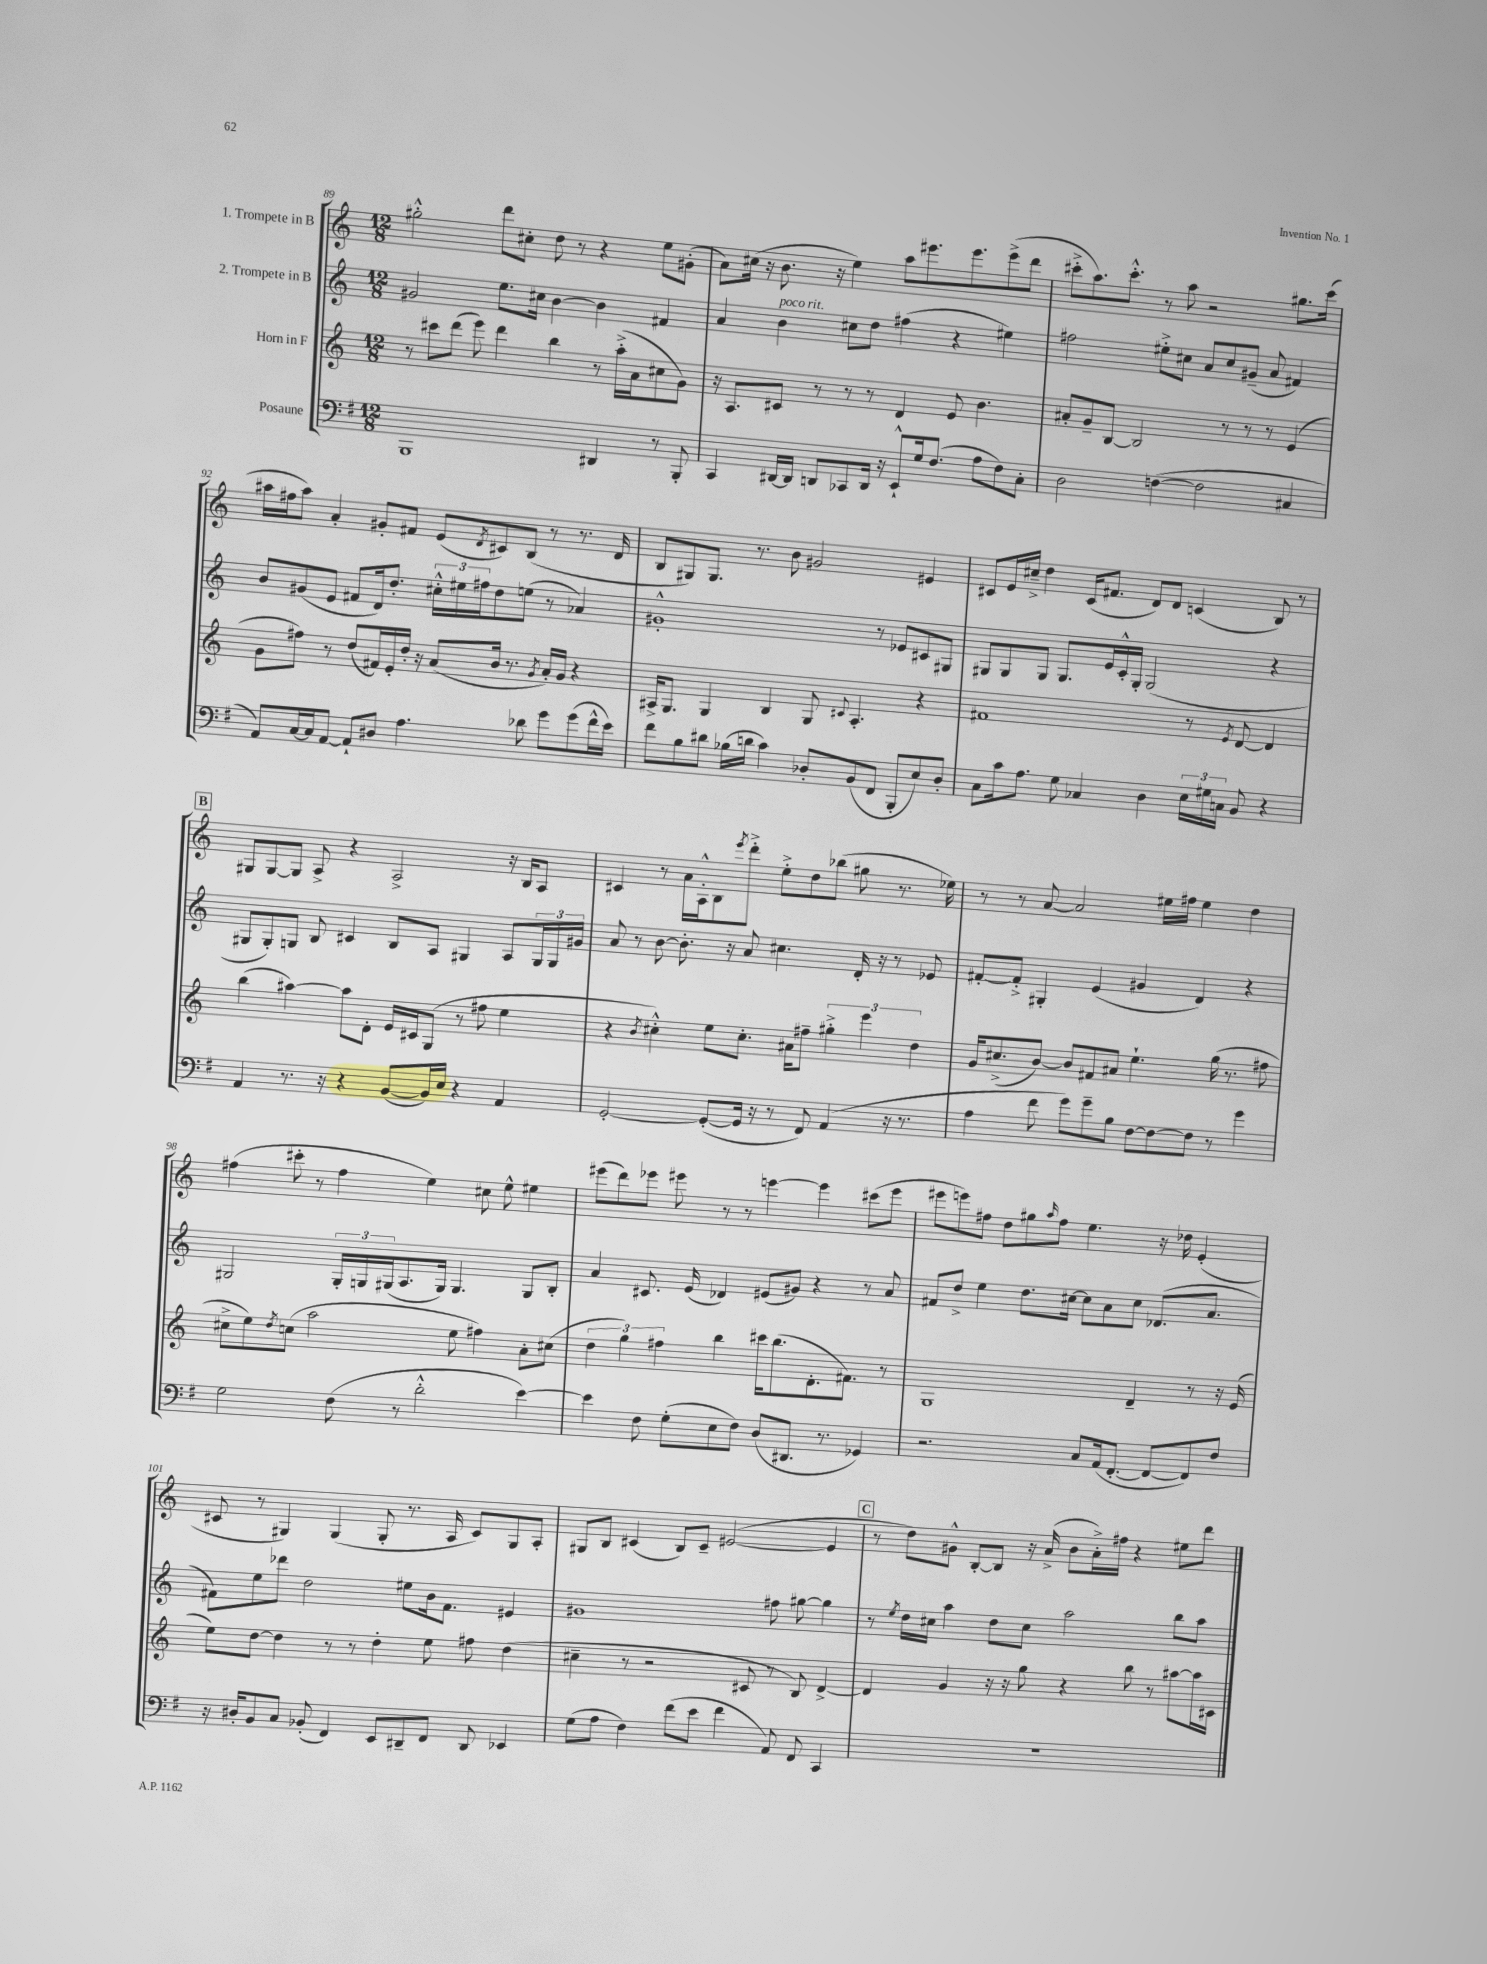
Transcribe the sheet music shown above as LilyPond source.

<<
\new StaffGroup <<
\new Staff = "s0" \with { instrumentName = "1. Trompete in B" } {
    \clef treble \key c \major \numericTimeSignature \time 12/8
    gis''2-.-^ d'''8 cis''8-. d''8 r8 r4 e''8 gis'8-.( |
    a'8) cis''16( r16 b'8. r16 e''4) a''8 eis'''8. eis'''8. eis'''8->( d'''8 |
    cis'''8-.-> a''8.) cis'''8.-.-^ r8 a''8 r2 gis''8. cis'''16( |
    ais''16 fis''16 ais''8) a'4-. gis'8-. fis'8 e'8( \acciaccatura { d'8 } cis'8) b8( r8 r8. d'16 |
    b8 gis8) gis8. r8. b'8 gis'2 eis'4 |
    cis'8 e'16 cis''16---> d''4 cis'16( fis'8. d'8) d'8 c'4( b8) r8 |
    \mark \markup { \box "B" } gis8 gis8~ gis8 a8-> r4 a2-> r16 b16 a8 |
    cis'4 r8 a'16 a16-.-^ b8 \acciaccatura { e'''8 } d'''8-.-> e''8-.-> d''8 bes''8( gis''8 r8. ees''16) |
    r8 r8 a'8~ a'2 eis''16 fis''16 eis''4 d''4 |
    fis''4( cis'''8-. r8 fis''4 e''4) cis''8 e''8-^ eis''4 |
    eis'''8( d'''8) ees'''8 eis'''8 r8 r8 e'''4~ e'''4 cis'''8( e'''8 |
    eis'''8 e'''8) fis''8 d''8 gis''8 \grace { a''16 } fis''8 e''4. r16 des''16 e'4-.( |
    cis'8 r8 gis4) gis4( gis8-. r8. a16 cis'8) gis8 a8-. |
    gis8 b8 cis'4( b8) cis'8-- eis'2~( eis'4 |
    \mark \markup { \box "C" } r8 d''8) gis'8-^ b8~-. b8 r16 a'16->( b'8 a'16-.->) fis''16 r4 eis''8 d'''8 \bar "|." |
}
\new Staff = "s1" \with { instrumentName = "2. Trompete in B" } {
    \clef treble \key c \major \numericTimeSignature \time 12/8
    gis'2 e''8. cis''16 b'4~ b'4 fis'4 |
    a'4 b'4^\markup { \italic "poco rit." } cis''8 d''8 fis''4( r4 eis''4) |
    fis''2 eis''8-.-> cis''8 a'8 cis''8 gis'8--( a'8 fis'4) |
    b'8 gis'8( e'8 fis'8 d'16) d''8.-. \tuplet 3/2 { cis''16-.-^ eis''16 fis''16 } d''8 e''8( r8 aes'4) |
    gis'1-.-^ r8 ees'8 cis'8 gis8 |
    gis8 gis8 gis8 gis8. e'16 c'16-.-^ gis16-. gis2( r4 |
    \mark \markup { \box "B" } gis8 gis8-.) g8 b8 cis'4 b8 a8 gis4 a8 \tuplet 3/2 { gis16 gis16 gis'16 } |
    a'8 r8 b'8~ b'8.-. r16 a'8 cis''4. d'16-. r16 r8 ees'8 |
    fis'8~-. fis'8-.-> gis4-. e'4( gis'4 d'4) r4 |
    gis2 \tuplet 3/2 { gis16-. g16 gis16( } a8. gis16) gis4. gis8 b8-. |
    a'4 cis'8. e'16( des'4) eis'8( gis'8) r4 r8 a'8 |
    fis'8 d''8-> e''4 d''8. cis''16~ cis''8 a'8 cis''8 des'8.( a'8. |
    fis'8) e''8 des'''8 d''2 eis''8 b'16 fis'8. eis'4 |
    gis'1 fis''8 gis''8~ gis''4 |
    \mark \markup { \box "C" } r8 \acciaccatura { e''8 } d''16 cis''16 a''4 d''8 cis''8 a''2 b''8 a''8 \bar "|." |
}
\new Staff = "s2" \with { instrumentName = "Horn in F" } {
    \clef treble \key c \major \numericTimeSignature \time 12/8
    r8 cis'''8 d'''8( e'''8) d'''4 b''4 r8 a''16-.->( a'16 cis''8 g'8) |
    r16 a8. cis'8 r8 r8 r8 d'4 e'8 b'4. |
    ais'8-. g'8-- b8~ b2 r8 r8 r8 e'4( |
    g'8 fis''8) r8 d''8( fis'16) e'16-. d''16-. r16 a'8( b'16 r8. \acciaccatura { g'8 } a'16-.) g'16 r4 |
    ais16-> g8. g4 b4 g8 \appoggiatura { cis'8 } ais4.-. r4 |
    fis'1 r8 \acciaccatura { e'8 } d'8~ d'4 |
    \mark \markup { \box "B" } b''4( ais''4~) ais''8 d'8-. e'16 cis'16 g8( r8 fis''8 e''4 |
    r4 \acciaccatura { b'8 } cis''4-.-^) e''8 cis''8.-. ais'16 fis''8-- \tuplet 3/2 { gis''4-.-> e'''4 d''4 } |
    g'16 cis''8.->( b'8~) b'8 fis'8 ais'8 e''4.-! g''16( r8. fis''8 |
    cis''8-> e''8) \acciaccatura { d''8 } c''8( a''2 e''8 fis''4) a'8-. cis''8( |
    \tuplet 3/2 { d''4 g''4) fis''4 } b''4 cis'''16 b''8.( d'8.-. fis'8.) r8 |
    g1 d'4-- r8 r16 e'16( |
    e''8) d''8~ d''4 r8 r8 d''4-. e''8 fis''8 d''4( |
    cis''4-- r8 r2 cis'8 r8 b8) d'4~-> |
    \mark \markup { \box "C" } d'4 g'4 r16 r16 g''8 r4 b''8 r8 ais''8~ ais''16 cis'16 \bar "|." |
}
\new Staff = "s3" \with { instrumentName = "Posaune" } {
    \clef bass \key g \major \numericTimeSignature \time 12/8
    b,,1 dis,4 r8 b,,8-. |
    c,4 dis,16~ dis,16 d,8 ces,8 d,16 r16 e,8-!-^ g16 fis8.( a8 fis8) c8-. |
    d2 f4~( f2 cis4 |
    a,8) c16~ c16 a,8~ a,8-! dis8 a4. des'8 g'8 g'8( fis'16-^ e'16) |
    fis'8 b8 dis'8 bes16( d'16 c'4) des8-. b,8( fis,8 b,,8-. e8) des8-. |
    c8 c'16 a8. g8 ces4 d4 \tuplet 3/2 { e16 gis16 c16 } b,8 r4 |
    \mark \markup { \box "B" } a,4 r8. r16 r4 b,8~( b,16) e16 r4 a,4 |
    g,2~-. g,8~-.( g,16 r16 r8 fis,8) a,4( r16 r8. |
    a4 fis'8 g'8) g'8-- b8 fis8~ fis8~ fis8 r8 g'4 |
    g2 fis8( r8 d'2-.-^ e'4~) |
    e'4 fis8 g8-.( e8 fis8) d8( dis,8. r8. ges,4) |
    r2. c8 a,16( fis,8.~-. fis,8~ fis,8) fis8 |
    r16 dis16-. b,8 c8 bes,8-.( fis,4) e,8 dis,8-- fis,8 dis,8 ees,4 |
    g8( a8 fis4) fis'8( e'8 fis'4 a,8) fis,8 c,4 |
    \mark \markup { \box "C" } R1. \bar "|." |
}
>>
>>
\layout { \context { \Score currentBarNumber = #89 } }
